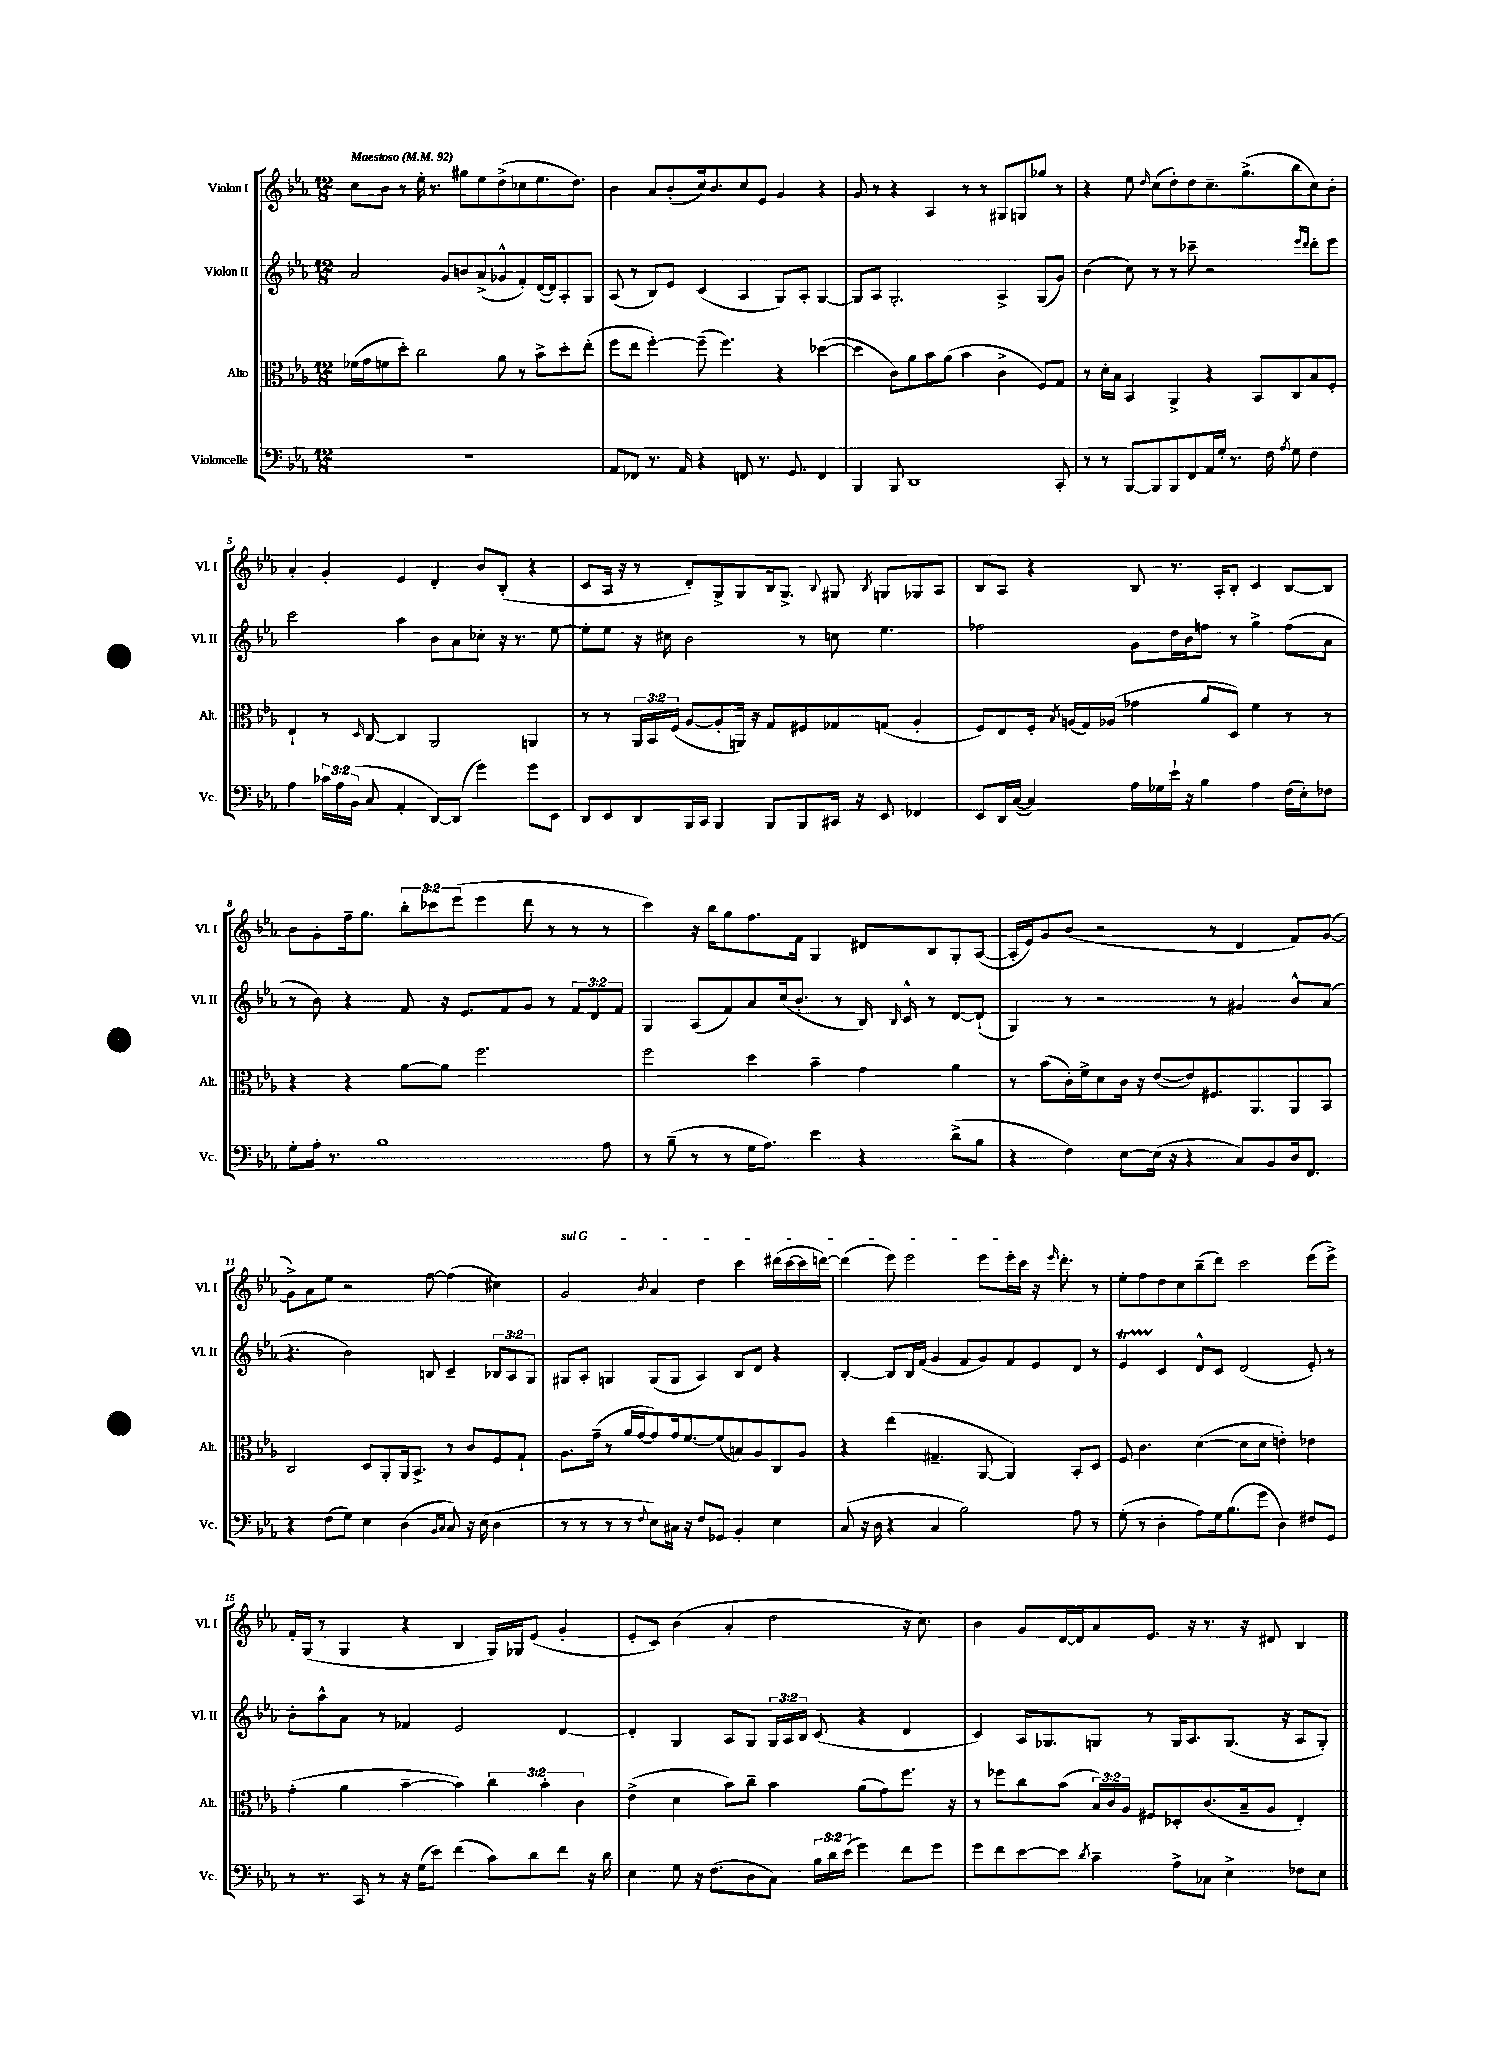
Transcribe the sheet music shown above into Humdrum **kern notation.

**kern	**kern	**kern	**kern
*staff4	*staff3	*staff2	*staff1
*clefF4	*clefC3	*clefG2	*clefG2
*k[b-e-a-]	*k[b-e-a-]	*k[b-e-a-]	*k[b-e-a-]
*M12/8	*M12/8	*M12/8	*M12/8
*MM92	*MM92	*MM92	*MM92
1.r	(16f-\LL	2a-/	8cc\L
.	16g\J	.	.
.	8f\	.	8b-\J
.	8dd'\J)	.	8r
.	2cc\	.	16ee-'\
.	.	.	8.r
.	.	8g/L	.
.	.	8b/	8gg#\L
.	.	(8a-^/	8ee-\
.	8a-\	8g-^^/	(8dd^\
.	8r	8f'/)	8cc-\
.	8b-^\L	([16d/L	8.ee-\
.	.	16d/]J)	.
.	8dd'\	8A-'/	.
.	.	.	8.dd\J)
.	(8ee-'\J	8G/J	.
=	=	=	=
8AA-/L	8ff\L	(8A-/	4b-\
8FF-/J	8ee-\J	8r	.
8.r	[4ff'\)	8B-/L)	8a-/L
.	.	8e-/J	(8b-'/
16AA-/	.	.	.
4r	(8ff~\]	(4c/	16cc/k)
.	.	.	8.b-/
.	4.ff\)	.	.
8FF/	.	4A-/	8cc/
8.r	.	.	8e-/J
.	4r	8G/L)	4g/
8.GG/	.	.	.
.	.	8A-'/J	.
4FF/	([4dd-\	[4G/	4r
=	=	=	=
4BBB-/	4dd-\]	8G/]L	8g/
.	.	8A-/J	8r
8BBB-/	8c\L)	2.G'/	4r
1DD	8a-\	.	.
.	8b-\	.	4A-/
.	(8a-\J	.	.
.	4b-\	.	8r
.	.	.	8r
.	4c^\	4A-^/	8G#/L
.	.	.	8G/
.	8F/L)	(8G/L	8gg-/J
8CC'/	8G/J	8g/J)	8r
=	=	=	=
8r	8r	(4b-\	4r
8r	16d'\LL	.	.
.	16B-\JJ	.	.
[8BBB-/L	4BB-/	8cc\)	8ee-\
.	.	.	16qqdd/
8BBB-/]	.	8r	(8cc\L
8BBB-/	4AA-^/	8r	8dd'\)
8FF/	.	8ccc-~\	8dd\
16AA-/L	4r	2r	8.cc~\
16G'/JJ	.	.	.
8.r	.	.	.
.	.	.	(8.gg^\
.	8BB-/L	.	.
16F\	.	.	.
8qA-/	.	.	.
8G\	8C/	.	8bb-\
.	.	16qqeee-/LL	.
.	.	16qqddd/JJ	.
4F\	8B-/	8ddd'\L	8cc\)
.	8F'/J	8eee-\J	8b-'\J
=	=	=	=
4A-\	4E-`/	2ccc\	4a-'/
24c-\LL	8r	.	4g'/
24A-\	.	.	.
(24BB-\JJ	.	.	.
.	16qqD/	.	.
8C/	[8C/	.	.
4AA-'/	4C/]	4aa-\	4e-/
[8DD/L)	2AA-/	8b-\L	4d'/
(8DD/]J	.	8a-\	.
4g\)	.	8cc-'\J	8b-/L
.	.	16r	(8B-'/J
.	.	8.r	.
8g\L	4AA/	.	4r
8EE-\J	.	[8ee-\	.
=	=	=	=
8DD/L	8r	8ee-'\]L	8c/L
8EE-/	8r	8ee-\J	16A-/Jk
.	.	.	16r
8DD/	24AA-/LL	16r	8r
.	24BB-/	.	.
.	.	16cc#\	.
.	(24F/JJ	.	.
16BBB-/L	[8A-/L	2b-\	8d'/L)
16CC/JJ	.	.	.
4BBB-/	8A-'/]	.	8G^/
.	16AA/Jk)	.	8G/
.	16r	.	.
8BBB-/L	8G/L	.	16B-/k
.	.	.	8.G^/J
8BBB-/	8F#/	8r	.
.	.	.	8qqB-/
16CC#/Jk	8G-/	8cc\	8G#/
16r	.	.	.
.	.	.	8qB-/
8EE-/	(8G/J	4.ee-\	8G/L
4FF-/	4A-'/	.	8G-/
.	.	.	8A-/J
=	=	=	=
8EE-/L	8F/L)	2ff-\	8B-/L
16DD/L	8E-/	.	8A-/J
([16C/JJ	.	.	.
4C/])	16F'/Jk	.	4r
.	8qB-/	.	.
.	(16A/LL	.	.
.	16G/)	.	.
.	(16A-/JJ	.	.
16A-\LL	4g-\	8g\L	8B-/
16G-\	.	.	.
16e-`\JJ	.	16dd\L	8.r
16r	.	16b-\J	.
4B-\	8a-/L	8ff\J	.
.	.	.	16A-'/LK
.	8D/J)	8r	8B-'/J
4A-\	4f\	4gg^\	4c/
(16F\LL	8r	(8ff\L	[8B-/L
16E-'\J)	.	.	.
8F-\J	8r	8a-\J	8B-/]J
=	=	=	=
8G'\L	4r	8r	8b-\L
16A-'\Jk	.	8b-\)	8g'\
8.r	.	.	.
.	4r	4r	16ff~\k
.	.	.	8.gg\J
1B-	.	.	.
.	[8a-\L	8f/	12bb-'\L
.	.	.	12ccc-\
.	8a-\]J	16r	.
.	.	.	(12eee-\J
.	.	8.e-/L	.
.	2.ff\	.	4eee-\
.	.	8f/	.
.	.	8g/J	8ddd\
.	.	8r	8r
.	.	12f/L	8r
.	.	12d/	.
8A-\	.	.	8r
.	.	12f/J	.
=	=	=	=
8r	2ff\	4G/	4ccc\)
(8B-~\	.	.	.
8r	.	(8A-/L	16r
.	.	.	16bb-\LK
8r	.	8f/)	8gg\
16G\LK	4dd\	8a-/	8.ff\
8.A-\J)	.	.	.
.	.	(16cc/k	.
.	.	8.b-'/J	16f\Jk
4e-\	4b-~\	.	4G/
.	.	8r	.
4r	4g\	16B-/)	8d#/L
.	.	16qqB-/	.
.	.	16c^^/	.
.	.	8r	8B-/
(8d^\L	4a-\	[8d/L	8G'/
8B-\J	.	(8d`/]J	([8A-/J
=	=	=	=
4r	8r	4G/)	16A-'/]LL
.	.	.	16e-/J)
.	(8b-\L	.	8g/
4F\)	16c'\L)	8r	(8b-/J
.	16f^\J	.	.
.	8d\	2r	2r
[8E-\L	16c\Jk	.	.
.	16r	.	.
(16E-\]Jk	([8e-/L	.	.
16r	.	.	.
4r	8e-/])	.	.
.	8.F#/	8r	8r
8C/L)	.	4g#/	4d/
.	8.AA-/	.	.
8BB-/	.	.	.
16D/k	8AA-/	8b-^^/L	8f/L)
8.FF/J	.	.	.
.	8BB-/J	(8a-/J	([8g/J
=	=	=	=
4r	2C/	4.r	8g^\]L)
.	.	.	8a-\
(8F\L	.	.	8ee-\J
8G\J)	.	2b-\)	2r
4E-\	8D/L	.	.
.	8AA-'/	.	.
(4D\	16AA-/k	.	.
.	8.BB-^/J	.	.
.	.	8B/	[8ff\
16qqBB-/LL	.	.	.
16qqC/JJ	.	.	.
8C/)	8r	4c~/	(4ff\]
16r	8c/L	.	.
(16E-\	.	.	.
4D\	8F/	12B-/L	4cc#\)
.	.	12A-/	.
.	8G`/J	.	.
.	.	12G/J	.
=	=	=	=
8r	8.A-\L	8G#/L	2g/
8r	.	8A-'/J	.
.	(16g~\Jk	.	.
8r	8r	4G/	.
8r	16a-/LL	.	.
.	[16g/J	.	.
8qqF/	.	.	8qb-/
8E-\L)	8g/])	(8G/L	4a-/
16C#\Jk	16g/k	8G/J	.
16r	[8.f/	.	.
8F/L	.	4A-/)	4dd\
8GG-/J	(8f/]	.	.
4BB-'/	8B/)	8B-/L	4ccc\
.	8A-/	8d/J	.
4E-\	8C/	4r	(16ddd#\LL
.	.	.	[16ccc\
.	8A-/J	.	16ccc\]
.	.	.	[16ddd\JJ)
=	=	=	=
(8C/	4r	[4B-'/	(4ddd\]
16r	.	.	.
16D\	.	.	.
4r	(4ee-\	8B-/]L	8eee-\)
.	.	16B-/L	2eee-\
.	.	(16f/JJ	.
4C/	4.G#~/	4g/	.
2B-\)	.	8f/L	.
.	[8AA-/	8g/)	8eee-\L
.	4AA-/])	8f/	16eee-'\L
.	.	.	16ccc\JJ
.	.	8e-/	16r
.	.	.	16qqeee-/
.	.	.	8.ddd'\
8A-\	8BB-'/L	8d/J	.
8r	8D/J	8r	8r
=	=	=	=
(8G'\	8F/	4e-/	8ee-'\L
8r	4.c\	.	8ff\
4D'\	.	4c/	8dd\
.	.	.	8cc\
8A-\L)	([4d\	8d^^/L	(8bb-~\
16G\k	.	8c/J	8ddd\J)
(8.B-\	.	.	.
.	8d\]L	(2d/	2ccc\
8g\J	8d\J	.	.
4D\)	4e'\)	.	.
8F#/L	4e-\	8e-'/)	(8eee-\L
8GG/J	.	8r	8eee-^\J)
=	=	=	=
8r	(4g'\	8b-'\L	16f'/LL
.	.	.	(16G/JJ
8.r	.	8aa-^^\	8r
.	4a-\	8a-\J	4G/
16CC/	.	.	.
8r	.	8r	.
16r	[4b-~\	4f-/	4r
(16G\LK	.	.	.
8e-\J)	.	.	.
(4f\	4b-\])	2e-/	4B-/
8c\L)	6cc\	.	16G/LL)
.	.	.	16G-/J
8d\	.	.	(8e-/J
.	6b-'\	.	.
8f\J	.	[4d/	4g'/
.	6c\	.	.
16r	.	.	.
16d\	.	.	.
=	=	=	=
4E-\	(4e-^\	4d'/]	8e-'/L
.	.	.	8c/J)
8G\	4d\	4G/	(4b-\
16r	.	.	.
(8.F\L	.	.	.
.	8b-\L)	8A-/L	4a-'/
8D\	8cc~\J	8G/J	.
8C\J)	4b-\	24G/LL	2dd\
.	.	24A-/	.
.	.	24B-/JJ	.
24B-\LL	.	(8c/	.
24d\	.	.	.
(24e-\JJ	.	.	.
4g\)	(8a-\L	4r	.
.	8g\)	.	.
8f\L	8.ff\J	4d/	16r
.	.	.	8.cc\)
8g\J	.	.	.
.	16r	.	.
=	=	=	=
8g\L	8r	4c/)	4b-\
8f\	8ff-\L	.	.
[8e-\	8cc\	16A-/LK	8g/L
.	.	8.G-/	.
8e-\]J	(8b-\J	.	[16d/L
.	.	.	16d/]J
8qd/	.	.	.
4c~\	24B-/LL)	8G/J	8a-/
.	24c/	.	.
.	24A-/JJ	.	.
.	8F#/L	8r	8.e-/J
8A-^\L	8D-'/	16G/LK	.
.	.	8.A-/	16r
8C-\J	(8.c/	.	8.r
4E-^\	.	(8.G/J	.
.	16B-~/k	.	16r
.	8A-/J	.	8d#/
.	.	16r	.
8F-\L	4E-'/)	8A-/L	4B-/
8E-\J	.	8G'/J)	.
==	==	==	==
*-	*-	*-	*-
